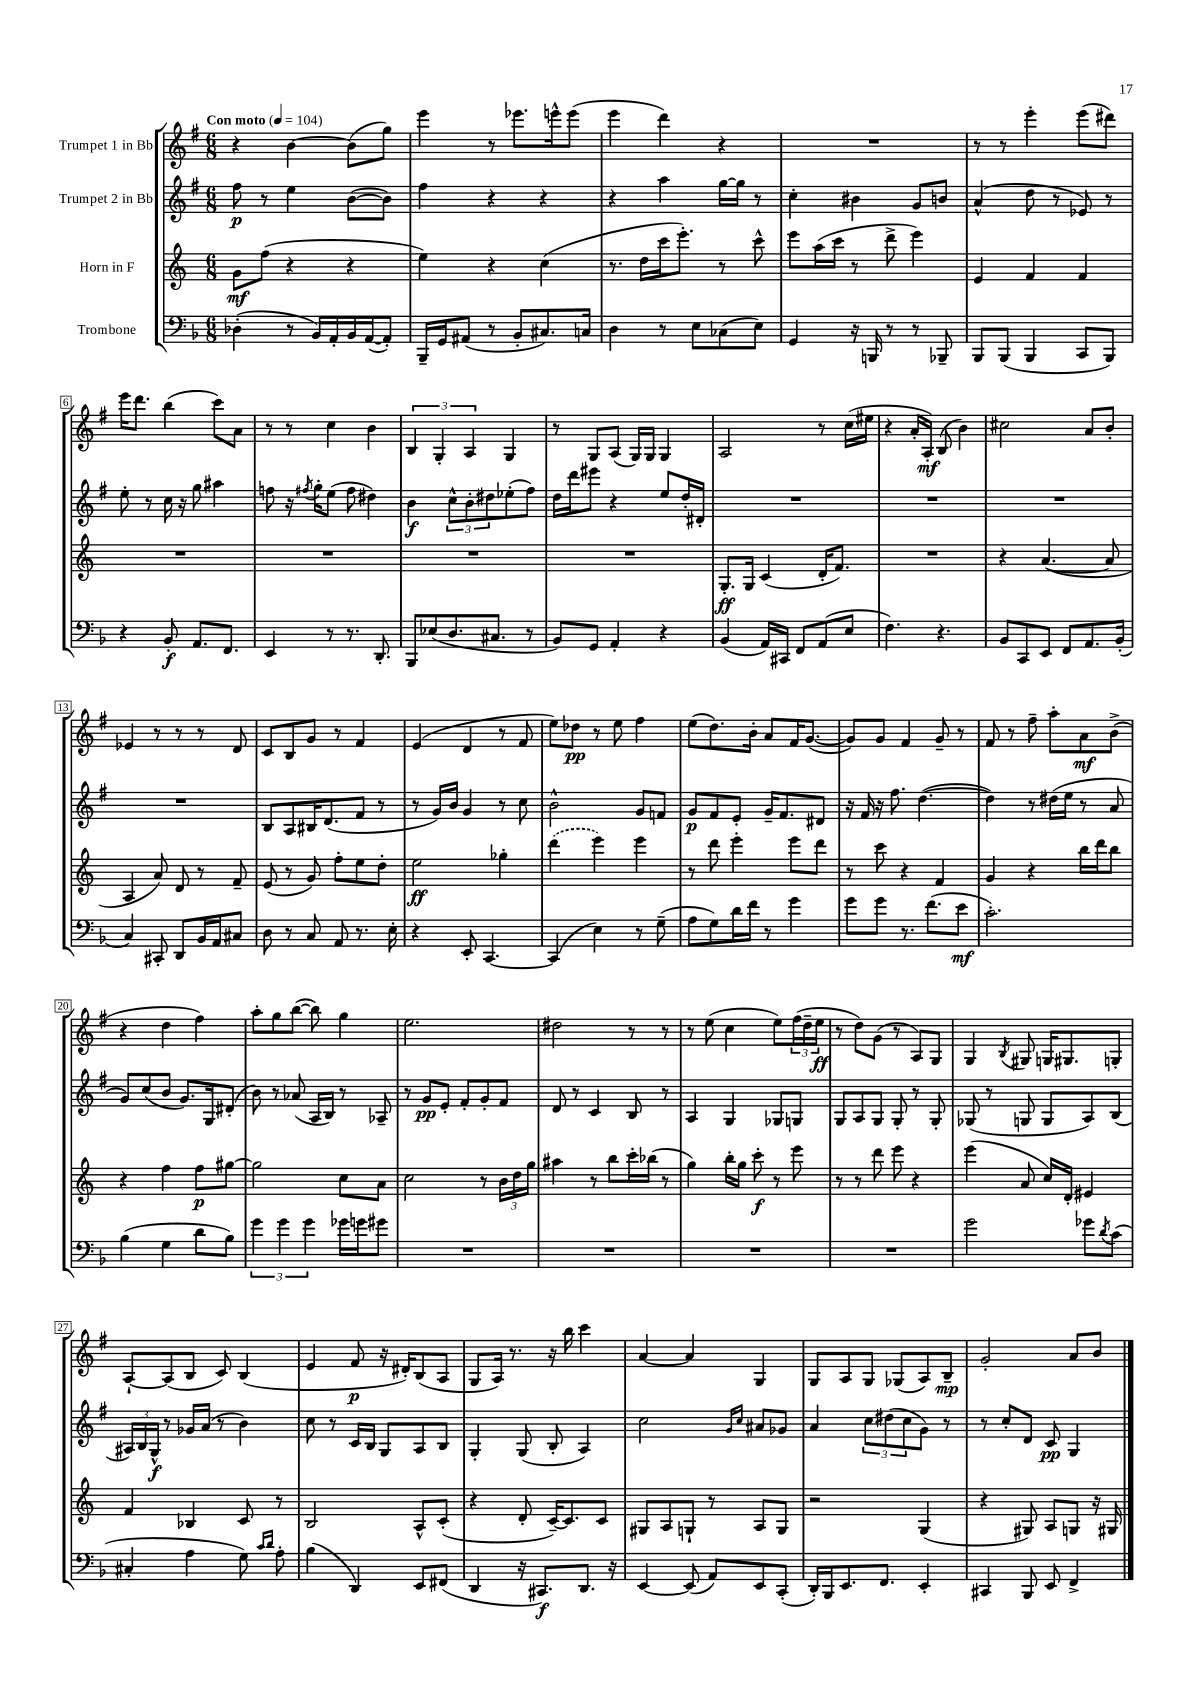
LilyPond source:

<<
\new StaffGroup <<
\new Staff = "s0" \with { instrumentName = "Trumpet 1 in Bb" } {
    \clef treble \key g \major \numericTimeSignature \time 6/8 \tempo "Con moto" 4 = 104
    r4 b'4~ b'8( g''8) |
    e'''4 r8 ees'''8. e'''16-^ e'''8( |
    e'''4 d'''4) r4 |
    R2. |
    r8 r8 e'''4-. e'''8( dis'''8) |
    e'''16 d'''8. b''4( c'''8) a'8 |
    r8 r8 c''4 b'4 |
    \tuplet 3/2 { b4 g4-. a4 } g4 |
    r8 g8 a8( g16) g16 g4 |
    a2 r8 c''16( eis''16 |
    r4 a'16-. a16-.\mf) b8( b'4) |
    cis''2 a'8 b'8-. |
    ees'4 r8 r8 r8 d'8 |
    c'8 b8 g'8 r8 fis'4 |
    e'4( d'4 r8 fis'8 |
    e''8) des''8\pp r8 e''8 fis''4 |
    e''8( d''8.) b'16-. a'8 fis'16 g'8.~( |
    g'8) g'8 fis'4 g'8-- r8 |
    fis'8 r8 fis''8-- a''8-. a'8\mf b'8->( |
    r4 d''4 fis''4) |
    a''8-. g''8 b''8~( b''8) g''4 |
    e''2. |
    dis''2 r8 r8 |
    r8 e''8( c''4 e''8) \tuplet 3/2 { fis''16( d''16-- e''16\ff } |
    r8 d''8) g'8( r8 a8) g8 |
    g4 \acciaccatura { b8 } gis8 g16 gis8. g8-. |
    a8~-! a8( b8 c'8) b4( |
    e'4 fis'8\p r16 dis'16-.) b8( a8 |
    g8 a16) r8. r16 b''16 c'''4 |
    a'4~ a'4 g4 |
    g8 a8 g8 ges8( a8) b8--\mp |
    g'2-. a'8 b'8 \bar "|." |
}
\new Staff = "s1" \with { instrumentName = "Trumpet 2 in Bb" } {
    \clef treble \key g \major \numericTimeSignature \time 6/8
    fis''8\p r8 e''4 b'8~( b'8) |
    fis''4 r4 r4 |
    r4 a''4 g''16~ g''16 r8 |
    c''4-. bis'4 g'8 b'8 |
    a'4-^( d''8 r8 ees'8) r8 |
    e''8-. r8 c''16 r16 g''8 ais''4 |
    f''8 r16 \acciaccatura { fis''8 } g''16-. e''8( fis''8 dis''4) |
    b'4\f \tuplet 3/2 { c''8-^ b'8-. dis''8 } ees''8-.( fis''8) |
    d''16 d'''16 eis'''8 r4 e''8 d''16-. dis'16-. |
    R2. |
    R2. |
    R2. |
    R2. |
    b8 a8 bis16 d'8.( fis'8 r8 |
    r8 g'16) b'16 g'4 r8 c''8 |
    b'2-^ g'8 f'8 |
    g'8\p fis'8 e'8-. g'16-- fis'8. dis'8 |
    r16 fis'16 r16 fis''8. d''4.~( |
    d''4) r8 dis''16( e''16 r8 a'8 |
    g'8) c''8( b'8 g'8.) g16 dis'8-.( |
    b'8) r8 aes'8( a16 b16) r8 aes8-- |
    r8 g'8\pp e'8-. fis'8-. g'8-. fis'8 |
    d'8 r8 c'4 b8 r8 |
    a4 g4 ges8 g8 |
    g8 a8 g8 g8-. r8 g8-. |
    ges8( r8 g8 g8 a8) b8( |
    \tuplet 3/2 { ais16) b16 g16-^\f } r8 ges'16 a'16( r8 b'4) |
    c''8 r8 c'16 b16 g8 a8 b8 |
    g4-. g8( b8-. a4) |
    c''2 \grace { g'16 c''16 } ais'8 ges'8 |
    a'4 \tuplet 3/2 { c''8 dis''8( c''8 } g'8) r8 |
    r8 c''8-. d'8 c'8\pp g4 \bar "|." |
}
\new Staff = "s2" \with { instrumentName = "Horn in F" } {
    \clef treble \key c \major \numericTimeSignature \time 6/8
    g'8\mf f''8( r4 r4 |
    e''4) r4 c''4( |
    r8. d''16 c'''16 e'''8.-.) r8 c'''8-^ |
    e'''8 a''16( c'''16 r8 d'''8-> e'''4) |
    e'4 f'4 f'4 |
    R2. |
    R2. |
    R2. |
    R2. |
    g8.-.\ff g16 c'4( d'16-. f'8.) |
    R2. |
    r4 a'4.~( a'8 |
    a4 a'8) d'8 r8 f'8-- |
    e'8( r8 g'8) f''8-. e''8 d''8-. |
    e''2\ff ges''4-. |
    \once \slurDashed d'''4( e'''4) e'''4 |
    r8 d'''8 e'''4-. e'''8 d'''8 |
    r8 c'''8 r4 f'4 |
    g'4 r4 b''16 d'''16 b''8 |
    r4 f''4 f''8\p gis''8~ |
    gis''2 c''8 a'8 |
    c''2 r8 \tuplet 3/2 { b'16 d''16 g''16 } |
    ais''4 r8 b''8 c'''16-. bes''16( r8 |
    g''4) b''16-. g''16 c'''8-.\f r8 e'''8 |
    r8 r8 d'''8 e'''8 r4 |
    e'''4( a'8 c''16) d'16-. eis'4 |
    f'4 bes4 c'8 r8 |
    b2 a8-^ c'8-.( |
    r4 d'8-. c'16~--) c'8. c'8 |
    gis8 a8 g8-! r8 a8 g8 |
    r2 g4( |
    r4 gis8) a8 g8 r16 gis16 \bar "|." |
}
\new Staff = "s3" \with { instrumentName = "Trombone" } {
    \clef bass \key f \major \numericTimeSignature \time 6/8
    des4-.( r8 bes,16) a,16-. bes,16 a,16~( a,8-.) |
    bes,,16-- g,16 ais,8( r8 bes,8-. cis8.) c16 |
    d4 r8 e8 ces8( e8) |
    g,4 r16 b,,16 r8 r8 bes,,8-- |
    bes,,8 bes,,8( bes,,4 c,8 bes,,8) |
    r4 bes,8-.\f a,8. f,8. |
    e,4 r8 r8. d,8.-. |
    bes,,8 ees8( d8. cis8. r8 |
    bes,8) g,8 a,4-. r4 |
    bes,4( a,16) cis,16 f,8 a,8( e8 |
    f4.) r4. |
    bes,8 c,8 e,8 f,8 a,8. bes,16-.( |
    c4) cis,8-. d,8 bes,16 a,16 cis8 |
    d8 r8 c8 a,8 r8. e16-. |
    r4 e,8-. c,4.~ |
    c,4( e4) r8 g8--( |
    a8 g8) d'16 f'16 r8 g'4 |
    g'8 g'8 r8. f'8.( e'8\mf |
    c'2.-.) |
    bes4( g4 d'8 bes8) |
    \tuplet 3/2 { g'4 g'4 g'4 } ges'16 g'16 gis'8 |
    R2. |
    R2. |
    R2. |
    R2. |
    g'2 ges'8 \acciaccatura { d'8 } c'8( |
    cis4-. a4 g8) \grace { c'16 d'16 } a8-. |
    bes4( d,4) e,8 fis,8( |
    d,4 r16 cis,8.\f) d,8. r16 |
    e,4~ e,8( a,8) e,8 c,8-.( |
    d,16-.) bes,,16 e,8. f,8. e,4-. |
    cis,4 bes,,8 e,8 f,4-> \bar "|." |
}
>>
>>
\layout { \context { \Score \override BarNumber.stencil = #(make-stencil-boxer 0.1 0.3 ly:text-interface::print) } }
